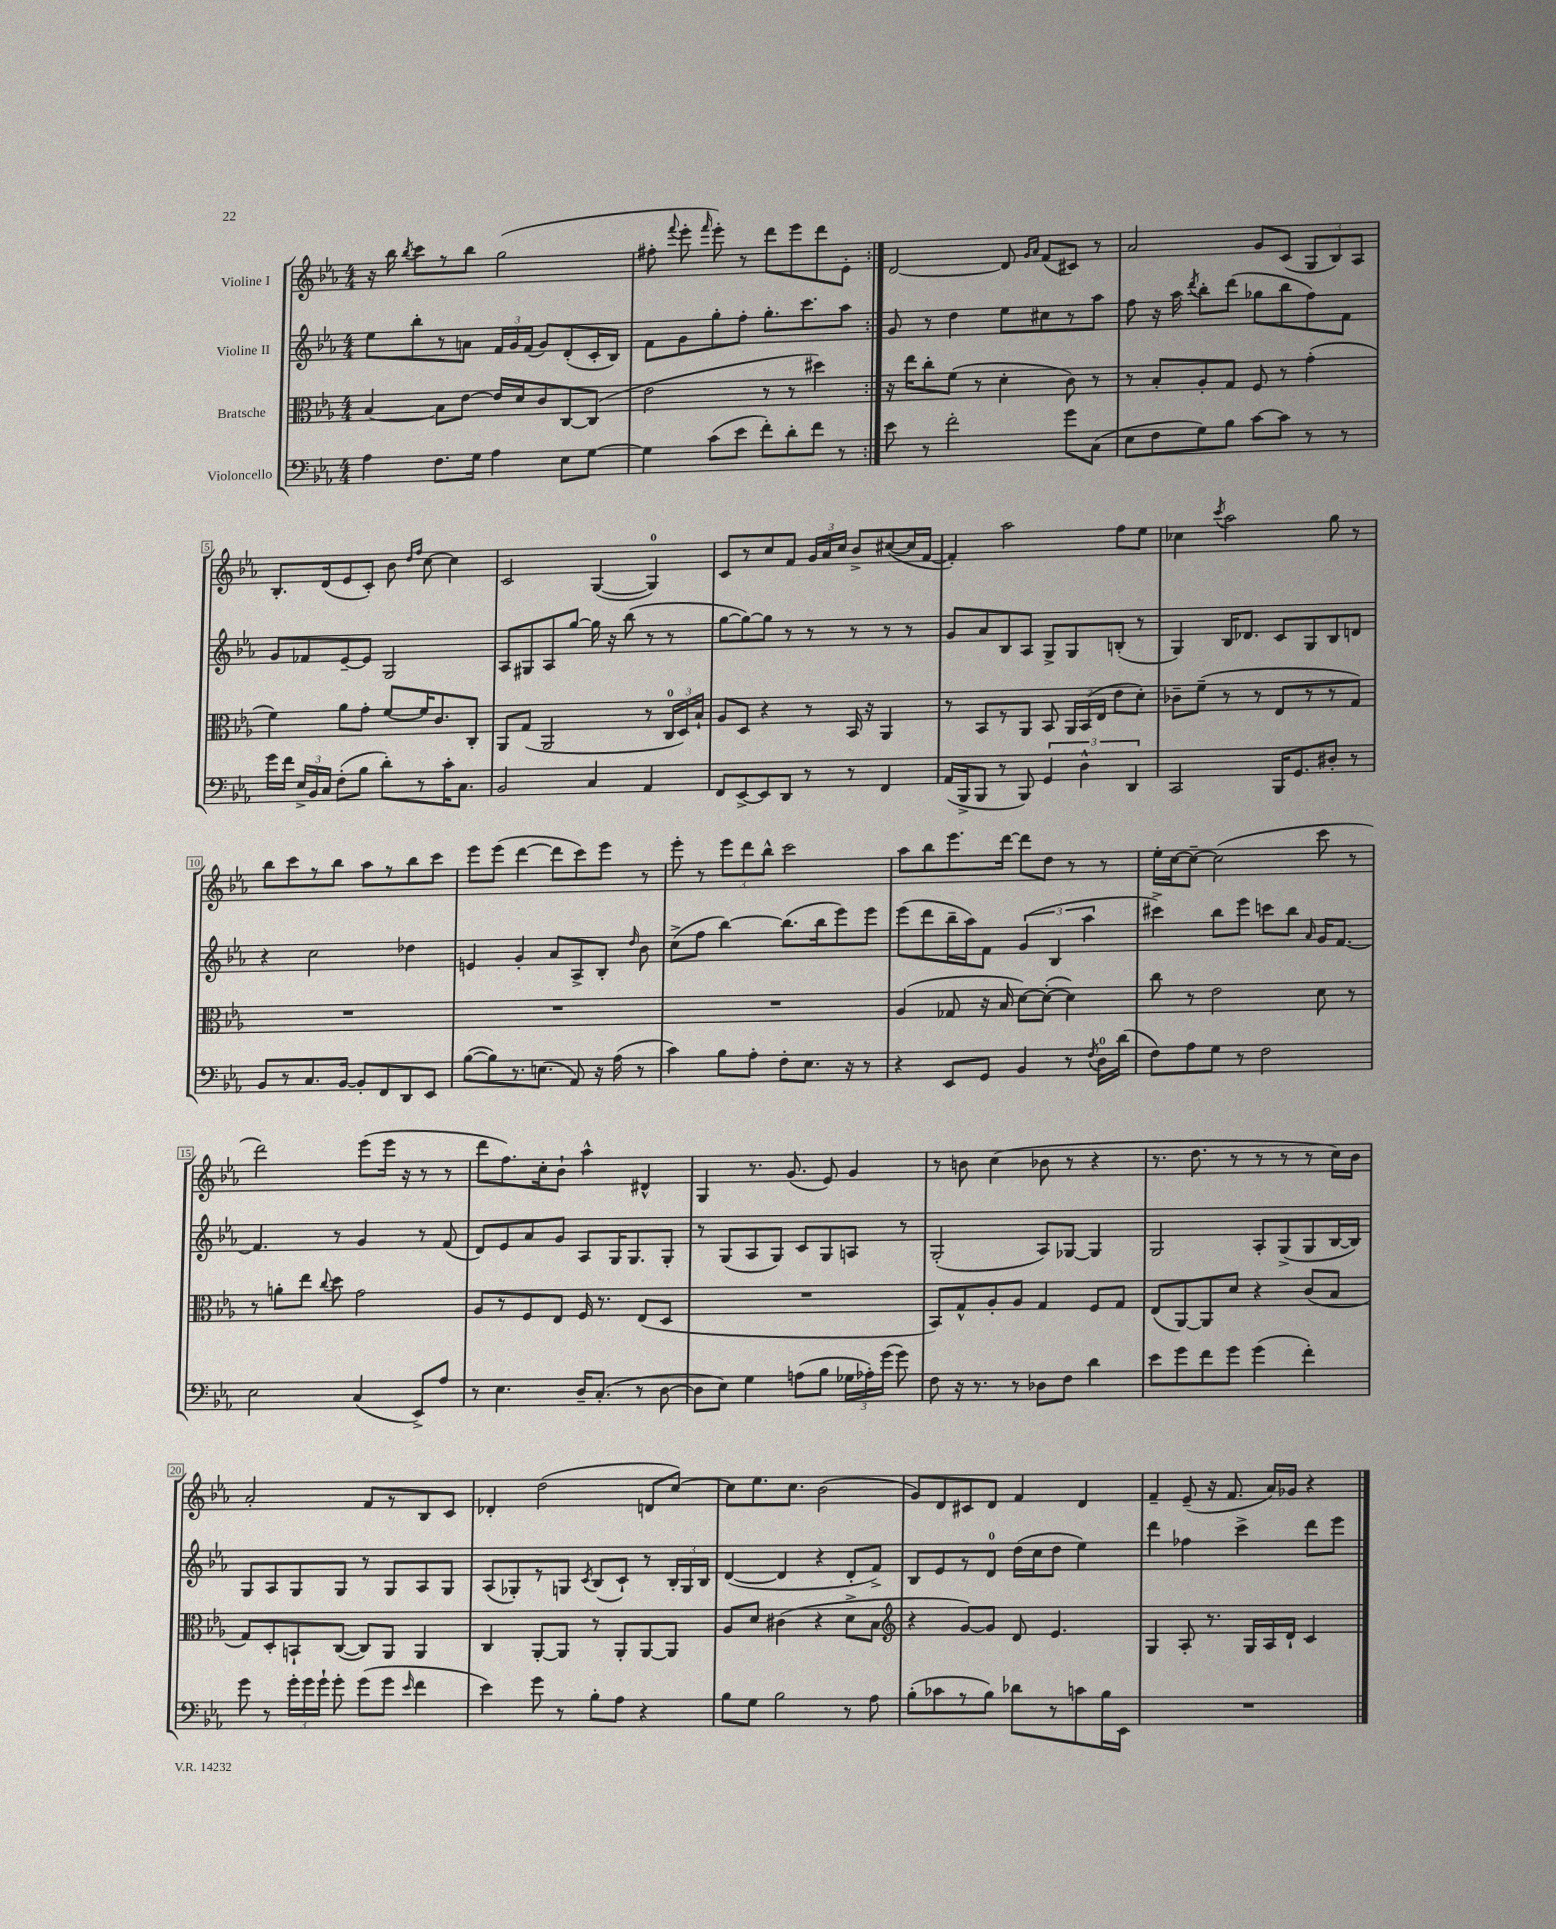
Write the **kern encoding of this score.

**kern	**kern	**kern	**kern
*part4	*part3	*part2	*part1
*staff4	*staff3	*staff2	*staff1
*I"Violoncello	*I"Bratsche	*I"Violine II	*I"Violine I
*clefF4	*clefC3	*clefG2	*clefG2
*k[b-e-a-]	*k[b-e-a-]	*k[b-e-a-]	*k[b-e-a-]
*M4/4	*M4/4	*M4/4	*M4/4
=1	=1	=1	=1
4A-\	[4B-/	8ee-\L	16r
.	.	.	16bb-\
.	.	.	8qbb-/
.	.	8bb-'\	8ccc\L
8.F\L	8B-\L]	8r	8r
.	[8e-\J	8an\J	8bb-\J
16G\Jk	.	.	.
4A-\	16e-/LL]	24f/LL	(2gg\
.	.	24g/	.
.	16d/J	.	.
.	.	(24f/JJ	.
.	8c/	8g/L)	.
8E-\L	[8C/	(8d'/	.
[8G\J	(8C/J]	16c'/L	.
.	.	16B-/JJ)	.
=2	=2	=2	=2
4G\]	2e-\	8f\L	8ff#X'\
.	.	.	8qqfff/
.	.	8g\	8eee-'\
.	.	.	16qqfff/
(8c\L	.	8gg'\	8eee-'\)
8e-\J	.	8ff'\J	8r
8f'\L)	8r	8.gg'\L	8ddd\L
8d'\	8r	.	8eee-\
.	.	8.ccc\	.
8f\J	4dd#X\)	.	8ddd\
8r	.	8aa-\J	8e-'\J
=3:|!	=3:|!	=3:|!	=3:|!
8e-\	16r	8g/	[2d/
.	16ee-\KL	.	.
8r	8cc'\	8r	.
2f'\	(8f\J	4dd\	.
.	8r	.	.
.	4d'\	8ee-\L	8d/]
.	.	.	16qqg/LL
.	.	.	16qqa-/JJ
.	.	8cc#X\	(8f/L
8g\L	8c\)	8r	8c#X/J)
(8C\J	8r	8aa-\J	8r
=4	=4	=4	=4
8E-\L	8r	8ff\	2a-/
8F\	8B-'/L	16r	.
.	.	16aa-\	.
.	.	8qddd/	.
8G\)	8A-'/	8bb-'\L	.
8B-\J	8G/J	(8ddd\J	.
[8c\L	8F/	8gg-X\L	8g/L
8c\J]	8r	8bb-\	(8c/J
8r	(4g'\	8ff\)	12G/L
.	.	.	12B-/)
8r	.	8f\J	.
.	.	.	12A-/J
!!LO:LB:g=z
=5	=5	=5	=5
16g\LL	4f\)	8g/L	8.B-'/L
16f\JJ	.	.	.
24E-^/LL	.	8f-X/	.
24BB-/	.	.	.
.	.	.	(16d/k
24C/JJ	.	.	.
(8F'\L	8a-\L	[8e-~/	8e-/
8B-\J	8g'\J	8e-/J]	8c'/J)
8d'\L)	[8f/L	2G/	8b-\
.	.	.	16qqdd/LL
.	.	.	16qqff/JJ
8r	16f/K]	.	[8cc\
.	8.c/	.	.
16c'\K	.	.	4cc\]
8.C\J	.	.	.
.	8C'/J	.	.
=6	=6	=6	=6
2BB-/	8AA-/L	8A-/L	2c/
.	(8G/J	8G#X/	.
.	2AA-/	8A-/	.
.	.	[8gg/J	.
4C/	.	16gg\]	([4G/
.	.	16r	.
.	.	(8bb-\	.
4AA-/	8r	8r	4G/])
.	24C/LL	8r	.
.	24D/)	.	.
.	24B-`/JJ	.	.
=7	=7	=7	=7
8FF/L	8A-/L	[8gg\L	8c/L
[8EE-^/	8D/J	8gg\_)	8r
8EE-/]	4r	8gg\J]	8cc/
8DD/J	.	8r	8f/J
8r	8r	8r	24g/LL
.	.	.	24a-/
.	.	.	24cc/JJ
8r	16BB-/	8r	8b-^/L
.	16r	.	.
4FF/	4AA-/	8r	([8cc#X/
.	.	8r	16cc#/L]
.	.	.	[16f/JJ
=8	=8	=8	=8
(16AA-/LL	8r	8g/L	4f'/])
16BBB-^/J	.	.	.
8BBB-/J	8BB-/L	8a-/	.
8r	8r	8B-/	2aa-\
8BBB-/)	8AA-/J	8A-/J	.
6GG/	8BB-/	8G^/L	.
.	24AA-/LL	8G/	.
6D^^\	(24BB-/	.	.
.	24E-/JJ	.	.
.	8e-\L	(8Bn'/J	8ff\L
6DD/	.	.	.
.	8d'\J)	8r	8ee-\J
=9	=9	=9	=9
2CC/	8c-X~\L	4G/)	4cc-X\
.	(8f~\J	.	.
.	.	.	8qccc/
.	8r	16B-/KL	2aa-\
.	.	8.d-X/J	.
.	8r	.	.
16BBB-/KL	8E-/L	8c/L	.
8.GG/	.	.	.
.	8r	8G/	.
8D#X'/J	8r	8B-/	8gg\
8r	8G/J)	8dn/J	8r
!!LO:LB:g=z
=10	=10	=10	=10
8BB-/L	1r	4r	8bb-\L
8r	.	.	8ccc\
8.C/	.	2cc\	8r
.	.	.	8bb-\J
[16BB-/Jk	.	.	.
8BB-'/L]	.	.	8aa-\L
8FF/	.	.	8r
8DD/	.	4dd-X\	8bb-\
8EE-/J	.	.	8ccc\J
=11	=11	=11	=11
([8B-\L	1r	4en/	8eee-\L
8B-\])	.	.	(8eee-\J
8.r	.	4g'/	[4ddd\
(8.En\J	.	.	.
.	.	8a-/L	8ddd\L]
8AA-/)	.	8A-^/	8ccc\)
16r	.	8B-'/J	8eee-\J
(16A-\	.	.	.
.	.	16qqdd/	.
8r	.	8b-\	8r
=12	=12	=12	=12
4c\)	1r	(8cc^\L	8eee-'\
.	.	8ff\J	8r
8B-\L	.	[4bb-\)	12eee-\L
.	.	.	12ddd\
8A-'\J	.	.	.
.	.	.	12bb-^^\J
8F'\L	.	(8.bb-\L]	2ccc\
8.E-\J	.	.	.
.	.	16bb-\k	.
.	.	8eee-\)	.
16r	.	.	.
8r	.	8eee-\J	.
=13	=13	=13	=13
4r	(4A-/	(8eee-\L	8aa-\L
.	.	8ddd\	8bb-\
8EE-/L	8G-X/	16bb-~\L	8.eee-\
.	.	16aa-\J)	.
8GG/J	16r	8f\J	.
.	16B-/	.	[16ddd\Jk
4BB-/	[8d\L)	(6g/	8ddd\L]
.	(8d'\J_	.	8dd\J
.	.	6B-/	.
8r	4d\])	.	8r
.	.	6aa-\	.
8qF/	.	.	.
16D\LL	.	.	8r
(16d\JJ	.	.	.
=14	=14	=14	=14
8F\L)	8cc\	4ccc#X^\)	16ee-'\LL
.	.	.	[16cc\J
8A-\	8r	.	8cc~\J_
8G\J	2e-\	8bb-\L	(2cc\]
8r	.	8eee-\J	.
2F\	.	8cccn\L	.
.	.	8bb-\J	.
.	.	16qqa-/	.
.	8d\	16g/KL	8ccc\
.	.	[8.f/J	.
.	8r	.	8r
!!LO:LB:g=z
=15	=15	=15	=15
2E-\	8r	4.f/]	2ddd\)
.	8an'\L	.	.
.	8ee-\J	.	.
.	8qqcc/	.	.
.	8dd\	8r	.
(4C/	2g\	4g/	(8eee-\L
.	.	.	16eee-\Jk
.	.	.	16r
8EE-^/L)	.	8r	8r
8A-/J	.	(8f/	8r
=16	=16	=16	=16
8r	8A-/L	8d/L)	8ddd\L
4.E-\	8r	8e-/	8.ff\)
.	8F/	8a-/	.
.	.	.	16cc'\k
.	8E-/J	8g/J	8b-`\J
16D~/KL	16F/	8A-/L	4aa-^^\
(8.C'/J	8.r	.	.
.	.	16G/K	.
.	.	8.G/	.
8r	(8E-/L	.	4d#X^^/
[8D\	8D/J	8G'/J	.
=17	=17	=17	=17
8D\L]	1r	8r	4G/
8E-\J)	.	(8G/L	.
4G\	.	8A-/	8.r
.	.	8G/J)	.
.	.	.	(8.g/
(8An\L	.	8c/L	.
8B-\J	.	8G/	8e-/)
24G-X\LL	.	8An/J	4g/
24A-X'\)	.	.	.
(24g\JJ	.	.	.
8g\)	.	8r	.
=18	=18	=18	=18
8F\	8BB-/L)	(2G'/	8r
16r	8G^^/	.	8bn\
8.r	.	.	.
.	8A-'/	.	(4cc\
8r	8A-/J	.	.
8D-X\L	4G/	8A-/L)	8b-X\
8F\J	.	[8G-X/J	8r
4d\	8F/L	4G-/]	4r
.	8G/J	.	.
=19	=19	=19	=19
8e-\L	(8E-/L	2G/	8.r
8g\	[8AA-/)	.	.
.	.	.	8.dd\
8f\	8AA-/]	.	.
8g\J	8d/J	.	8r
(4g\	4r	8A-'/L	8r
.	.	(8G^/	8r
4f'\)	(8c/L	8G/	8r
.	8B-/J	[16B-/L	16cc\LL)
.	.	16B-/JJ])	16b-\JJ
!!LO:LB:g=z
=20	=20	=20	=20
8g\	8G/L)	8G/L	2a-'/
8r	8D'/	8A-/	.
24g'\LL	8BBn`/	8G/	.
24g\	.	.	.
24g`\JJ	.	.	.
8g'\	([8C/J	8G/J	.
(8g\L	8C/L])	8r	8f/L
8g\J	8AA-/J	8G/L	8r
16qqe-/	.	.	.
4f\	4AA-/	8A-/	8B-/
.	.	8G/J	8c/J
=21	=21	=21	=21
4e-\)	4C/	(8A-/L	4d-X'/
.	.	8G-X'/)	.
8g\	[8AA-'/L	8r	(2dd\
8r	8AA-/J]	8Gn/J	.
.	.	8qc/	.
8B-'\L	8r	(8B-/L	.
8A-\J	8AA-'/L	8c`/J)	.
4r	[8AA-/	8r	8dn/L
.	8AA-/J]	24B-'/LL	[8cc/J)
.	.	24G/	.
.	.	24B-/JJ	.
=22	=22	=22	=22
8B-\L	8A-/L	([4d/	8cc\L]
8G\J	8d/J	.	8.ee-\
2B-\	(4c#X\	4d/]	.
.	.	.	8.cc\J
.	4r	4r	(2b-\
8r	8d^\L	8d'/L	.
8A-\	8B-\J	8f^/J)	.
=23	=23	=23	=23
*	*clefG2	*	*
(8B-'\L	4r	8B-/L	8g/L)
8c-X\	.	8e-/	8d/
8r	[8g/L)	8r	8c#X/
8B-\J)	8g/J]	8d/J	8d/J
8d-X\L	8d/	(16dd\LL	4f/
.	.	16cc\J	.
8r	4.e-/	8dd\J	.
8cn\	.	4ee-\)	4d/
16B-\L	.	.	.
16EE-\JJ	.	.	.
=24	=24	=24	=24
1r	4G/	4ddd\	4f~/
.	8A-'/	4ff-X\	(8e-~/
.	8.r	.	16r
.	.	.	8.f/
.	.	4ccc^\	.
.	16G/LL	.	.
.	16A-/	.	16a-/LL)
.	16d`/JJ	.	16g-X/JJ
.	4c/	8ddd\L	4r
.	.	8eee-\J	.
==	==	==	==
*-	*-	*-	*-
